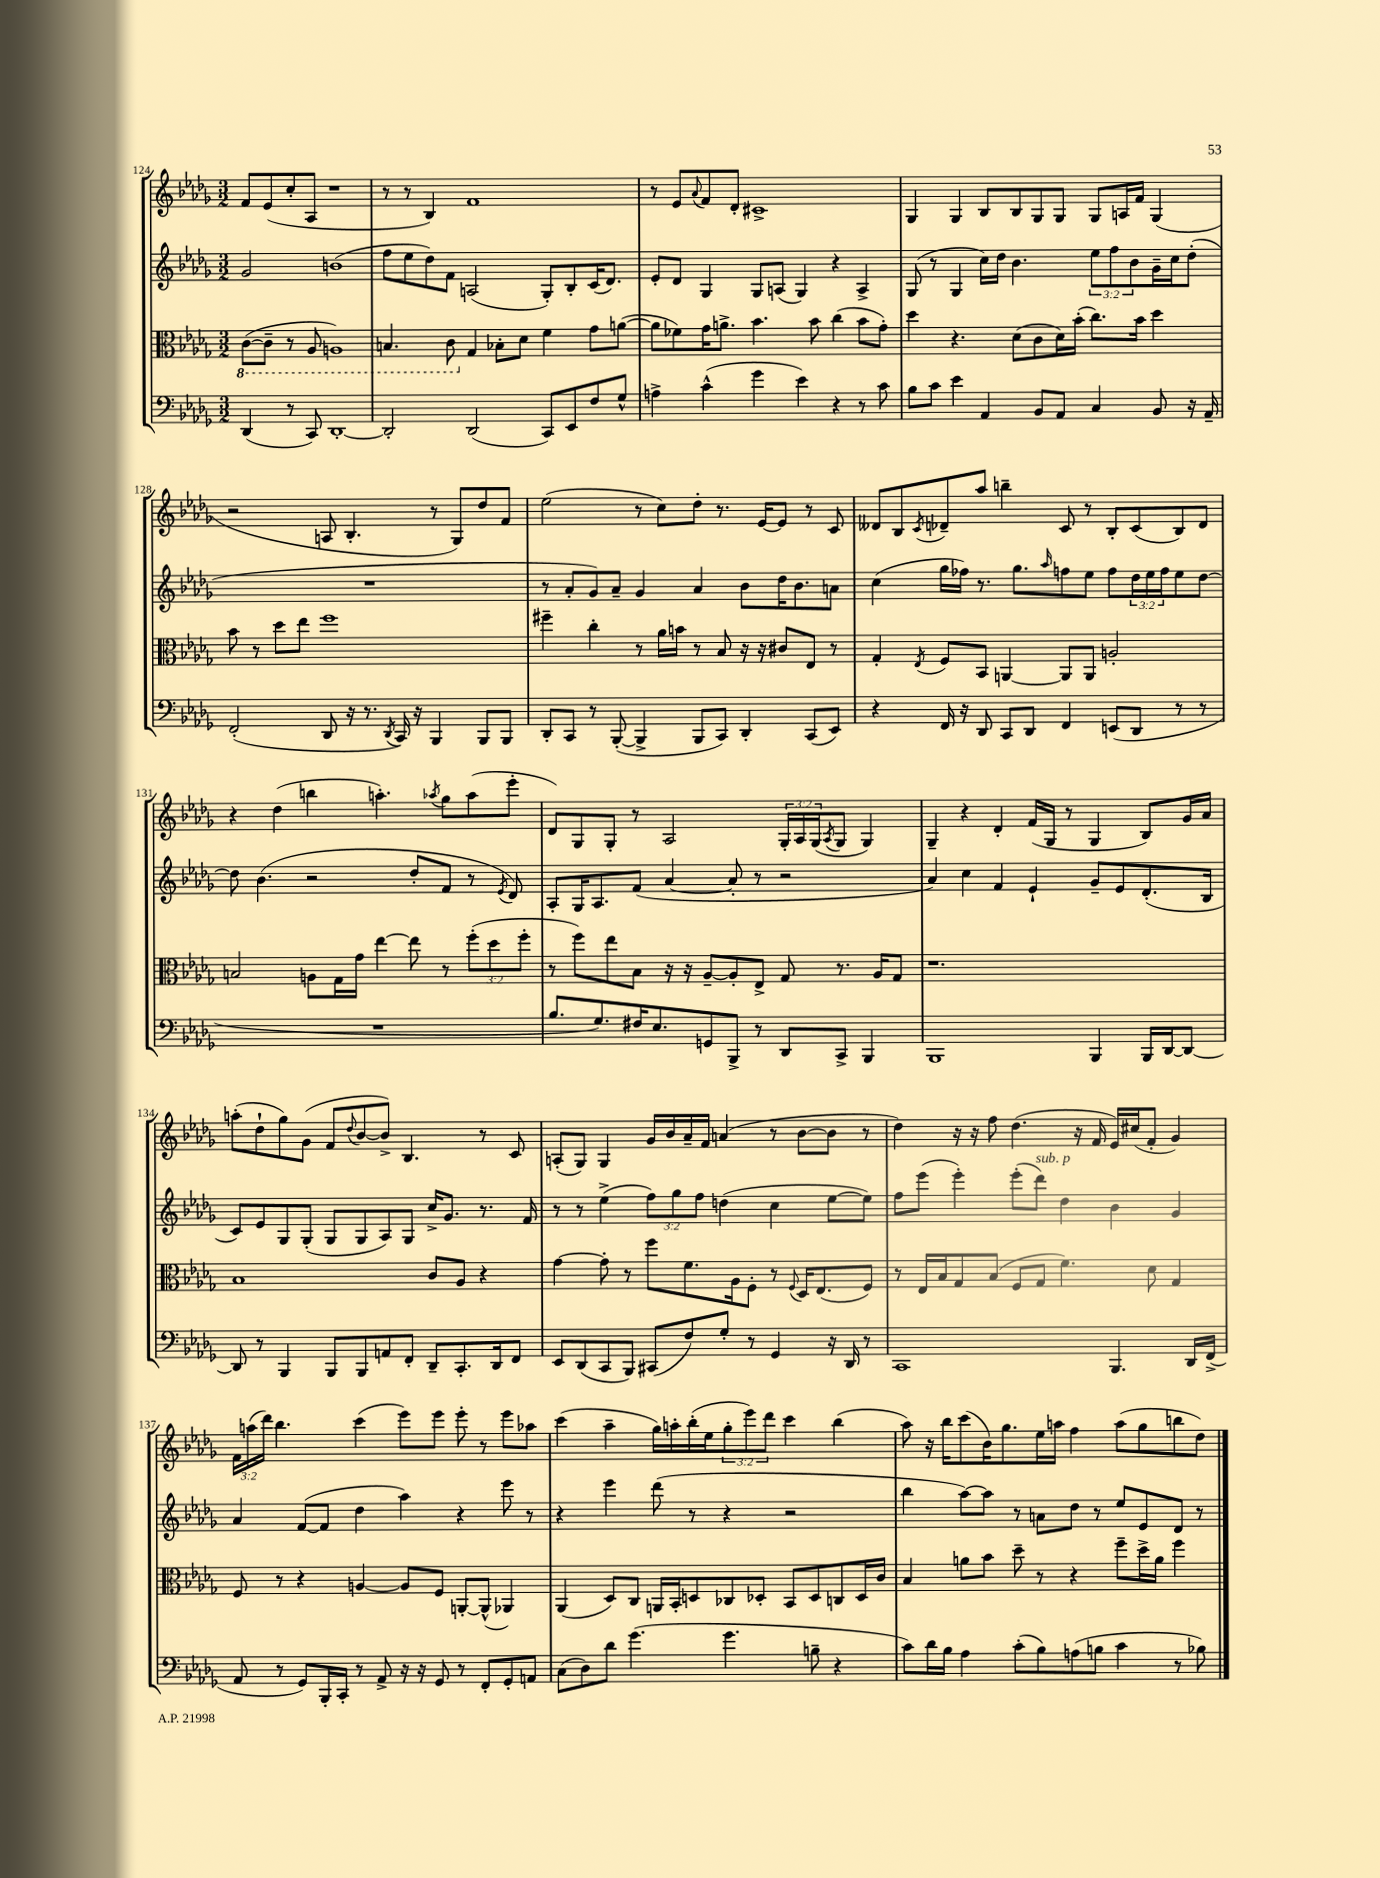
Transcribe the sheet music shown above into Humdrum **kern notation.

**kern	**kern	**kern	**kern
*part4	*part3	*part2	*part1
*staff4	*staff3	*staff2	*staff1
*clefF4	*clefC3	*clefG2	*clefG2
*k[b-e-a-d-g-]	*k[b-e-a-d-g-]	*k[b-e-a-d-g-]	*k[b-e-a-d-g-]
*M3/2	*M3/2	*M3/2	*M3/2
*	*8ba	*	*
=124	=124	=124	=124
(4DD-/	([8C\L	2g-/	8f/L
.	8C~\J]	.	(8e-/
8r	8r	.	8cc'/
8CC/)	8AA-/	.	8A-/J
[1DD-'	1AAn)	(1bn	1r
=125	=125	=125	=125
2DD-'/]	4.BBn/	8ff\L	8r
.	.	8ee-\	8r
.	.	8dd-\)	4B-/)
.	8C\	8f\J	.
*	*X8ba	*	*
(2DD-/	4G-/	(2An/	1f
.	8B-X'\L	.	.
.	8d-\J	.	.
8CC/L)	4f\	8G-'/L)	.
8EE-/	.	8B-'/	.
8F/	8g-\L	(16c/K	.
.	.	8.d-/J)	.
8G-^^/J	([8an\J	.	.
=126	=126	=126	=126
4An^\	8a\L]	8e-'/L	8r
.	8f-X\)	8d-/J	8e-/L
.	.	.	8qqa-/
(4c^^\	16g-\K	4G-/	8f/
.	8.an^\J	.	.
.	.	.	8d-'/J
4g-\	4.b-\	8G-/L	1c#X^
.	.	(8An/J	.
4e-\)	.	4G-/)	.
.	8b-\	.	.
4r	(4cc\	4r	.
8r	8b-\L	4A^/	.
8c\	8g-'\J)	.	.
=127	=127	=127	=127
8B-\L	4dd-\	(8G-/	4G-/
8c\J	.	8r	.
4e-\	4.r	4G-/	4G-/
4AA-/	.	16cc\LL)	8B-/L
.	.	16dd-\JJ	.
.	(8d-\L	4.b-\	8B-/
8BB-/L	8c\	.	8G-/
8AA-/J	16d-\L)	.	8G-/J
.	(16b-'\JJ	.	.
4C/	8.cc\L)	12ee-\L	8G-/L
.	.	12ff\	.
.	.	.	16An/L
.	.	12b-\	.
.	16b-\Jk	.	16f/JJ
8BB-/	4dd-\	16g-~\L	(4G-/
.	.	16cc\J	.
16r	.	(8dd-'\J	.
16AA-~/	.	.	.
!!LO:LB:g=z
=128	=128	=128	=128
(2FF'/	8b-\	1.r	2r
.	8r	.	.
.	8dd-\L	.	.
.	8ee-\J	.	.
8DD-/	1ff	.	8An/
16r	.	.	4.B-'/
8.r	.	.	.
8qDD-/	.	.	.
16CC/)	.	.	.
16r	.	.	.
4BBB-/	.	.	8r
.	.	.	8G-/L)
8BBB-/L	.	.	8dd-/
8BBB-/J	.	.	8f/J
=129	=129	=129	=129
8DD-'/L	4ff#X~\	8r	(2ee-\
8CC/J	.	8a-'/L	.
8r	4cc'\	8g-/)	.
([8BBB-'/	.	8a-~/J	.
4BBB-^/]	8r	4g-/	8r
.	16a-\LL	.	8cc\L)
.	16bn\JJ	.	.
8BBB-/L	8r	4a-/	8dd-'\J
8CC/J)	8B-/	.	8.r
4DD-'/	16r	8b-\L	.
.	16r	.	[16e-/KL
.	8c#X/L	16dd-\K	8e-/J]
.	.	8.b-\	.
(8CC/L	8E-/J	.	8r
8EE-/J)	8r	8an\J	8c/
=130	=130	=130	=130
4r	4G-'/	(4cc\	8d--X/L
.	.	.	8B-/
.	8qE-/	.	8qc/
16FF/	8F/L	16gg-\LL	8d-X~/
16r	.	16ff-X\JJ)	.
8DD-/	8BB-/J	8.r	8aa-/J
8CC/L	[4AAn/	.	4bbn~\
.	.	8.gg-\L	.
8DD-/J	.	.	.
.	.	16qqaa-/	.
4FF/	8AA/L]	8ffn\	8c/
.	8AA/J	8ee-\J	8r
(8EEn/L	2An'/	8ff\L	8B-'/L
8DD-/J	.	24dd-\L	(8c/
.	.	24ee-\	.
.	.	24ff\J	.
8r	.	8ee-\	8B-/)
8r	.	[8dd-\J	8d-/J
!!LO:LB:g=z
=131	=131	=131	=131
1.r	2Bn/	8dd-\]	4r
.	.	(4.b-\	.
.	.	.	(4dd-\
.	8An\L	2r	4bbn\
.	16G-\L	.	.
.	16g-\JJ	.	.
.	[4ee-\	.	4.aan'\)
.	8ee-\]	8dd-'/L	.
.	.	.	8qaa-X/
.	8r	8f/J	8gg-\L
.	(12ff'\L	8r	(8aa-\
.	12dd-\	.	.
.	.	8qe-/	.
.	.	8d-/)	8eee-'\J
.	12ff'\J	.	.
=132	=132	=132	=132
8.B-/L	8r	8A-'/L	8d-/L)
.	8ff\L)	16G-/K	8G-/
8.G-/)	.	8.A-/	.
.	8ee-\	.	8G-'/J
16F#X/K	8B-\J	(8f/J	8r
8.E-/	.	.	.
.	16r	[4a-/	2A-/
.	16r	.	.
8GGn/	[8A-~/L	.	.
8BBB-^/J	8A-'/]	8a-'/]	.
8r	8E-^/J	8r	.
8DD-/L	8G-/	2r	24G-'/LL
.	.	.	24A-/
.	.	.	(24G-/J
.	.	.	8qA-/
8CC^/J	8.r	.	8G-/J
4BBB-/	.	.	4G-/)
.	16A-/KL	.	.
.	8G-/J	.	.
=133	=133	=133	=133
1BBB-	1.r	4a-/)	4G-~/
.	.	4cc\	4r
.	.	4f/	4d-'/
.	.	4e-`/	(16f/LL
.	.	.	16G-/JJ
.	.	.	8r
4BBB-/	.	8g-~/L	4G-/
.	.	8e-/	.
16BBB-/LL	.	(8.d-'/	8B-/L)
[16DD-/J	.	.	.
8DD-/J_	.	.	16g-/L
.	.	16B-/Jk	16a-/JJ
!!LO:LB:g=z
=134	=134	=134	=134
8DD-/]	1B-	8c/L)	(8aan'\L
8r	.	8e-/	8dd-`\
4BBB-/	.	8G-/	8gg-\)
.	.	(8G-'/J	(8g-\J
8BBB-/L	.	8G-/L	8f/L
.	.	.	8qqdd-/
8BBB-/	.	8G-/	[8b-/
8AAn/	.	8A-/)	8b-^/J])
8FF'/J	.	8G-/J	4.B-/
8DD-~/L	8c/L	16cc^/KL	.
.	.	8.g-/J	.
8.CC'/	8A-/J	.	.
.	4r	8.r	8r
16DD-/k	.	.	.
8FF/J	.	.	8c/
.	.	16f/	.
=135	=135	=135	=135
8EE-/L	[4g-\	8r	(8An'/L
(8DD-/	.	8r	8G-/J)
8CC/	8g-'\]	(4ee-^\	4G-/
8BBB-/J)	8r	.	.
(8CC#X/L	8ff\L	12ff\L)	16g-/LL
.	.	.	16b-/
.	.	12gg-\	.
8F/)	8.f\	.	16a-~/
.	.	12ff\J	.
.	.	.	16f/JJ
8G-'/J	.	(4ddn\	(4an/
.	16A-\k	.	.
8r	8F'\J	.	.
4GG-/	8r	4cc\	8r
.	8qqF/	.	.
.	16D-/KL	.	[8b-\L
.	(8.E-/	.	.
16r	.	[8ee-\L	8b-\J]
16DD-/	.	.	.
8r	8F/J)	8ee-\J])	8r
=136	=136	=136	=136
1CC	8r	8ff\L	4dd-\)
.	16E-/LL	(8eee-\J	.
.	16B-/J	.	.
.	8G-/	4eee-'\)	16r
.	.	.	16r
.	(8B-/J	.	8ff\
.	8F/L	(8eee-'\L	(4.dd-\
!	!	!LO:TX:a:i:t=sub. p	!
.	8G-/J	8ddd-\J)	.
.	4.f\)	4dd-\	.
.	.	.	16r
.	.	.	16f/
4.BBB-/	.	4b-\	16e-/LL)
.	.	.	(16cc#X/J
.	8d-\	.	8f'/J
.	4G-/	4g-/	4g-/)
16DD-/LL	.	.	.
(16FF^/JJ	.	.	.
!!LO:LB:g=z
=137	=137	=137	=137
8AA-/	8F/	4a-/	24f\LL
.	.	.	(24aan\
.	.	.	24ddd-\JJ)
8r	8r	.	4.bb-\
8GG-/L)	4r	([8f/L	.
16BBB-'/L	.	8f/J]	.
16CC'/JJ	.	.	.
8r	[4An/	4dd-\	(4ccc\
8AA-^/	.	.	.
16r	8A/L]	4aa-\)	8eee-\L)
16r	.	.	.
8GG-/	8F/J	.	8eee-\J
8r	[8AAn'/L	4r	8eee-'\
8FF'/L	(8AA^^/J]	.	8r
8GG-'/	4AA-X/)	8eee-\	8eee-\L
8AAn/J	.	8r	8aa-X\J
=138	=138	=138	=138
(8C\L	(4AA-/	4r	(4ccc\
8D-\)	.	.	.
8d-\J	8D-/L)	4eee-\	4aa-~\
(4.g-\	8C/J	.	.
.	16AAn/LL	(8ddd-\	16gg-\LL)
.	16BB-'/J	.	16aan'\
.	8Dn/	8r	(16bb-'\
.	.	.	16ee-\J
4.g-\	8C-X/	4r	12gg-'\
.	.	.	12eee-\)
.	8D-X'/J	.	.
.	.	.	12ddd-\J
.	8BB-/L	2r	4ccc\
8Bn~\	8D-/	.	.
4r	8Cn/	.	(4bb-\
.	16D-/L	.	.
.	16c/JJ	.	.
=139	=139	=139	=139
8c\L)	4B-/	4bb-\	8aa-\)
16d-\L	.	.	16r
16B-\JJ	.	.	16bb-\KL
4A-\	8an\L	[8aa-\L)	(8ccc\
.	8b-\J	8aa-\J]	16b-\K)
.	.	.	8.gg-\
(8c'\L	8dd-~\	8r	.
8B-\)	8r	8an\L	16ee-\L
.	.	.	16aan\JJ
(8An\	4r	8dd-\J	4ff\
8Bn\J	.	8r	.
4c\	8ff~\L	8ee-/L	(8aa\L
.	16dd-^\L	8e-/	8gg-\
.	16a\JJ	.	.
8r	4ff\	8d-/J	8bbn\
8B-X\)	.	8r	8dd-\J)
==	==	==	==
*-	*-	*-	*-
